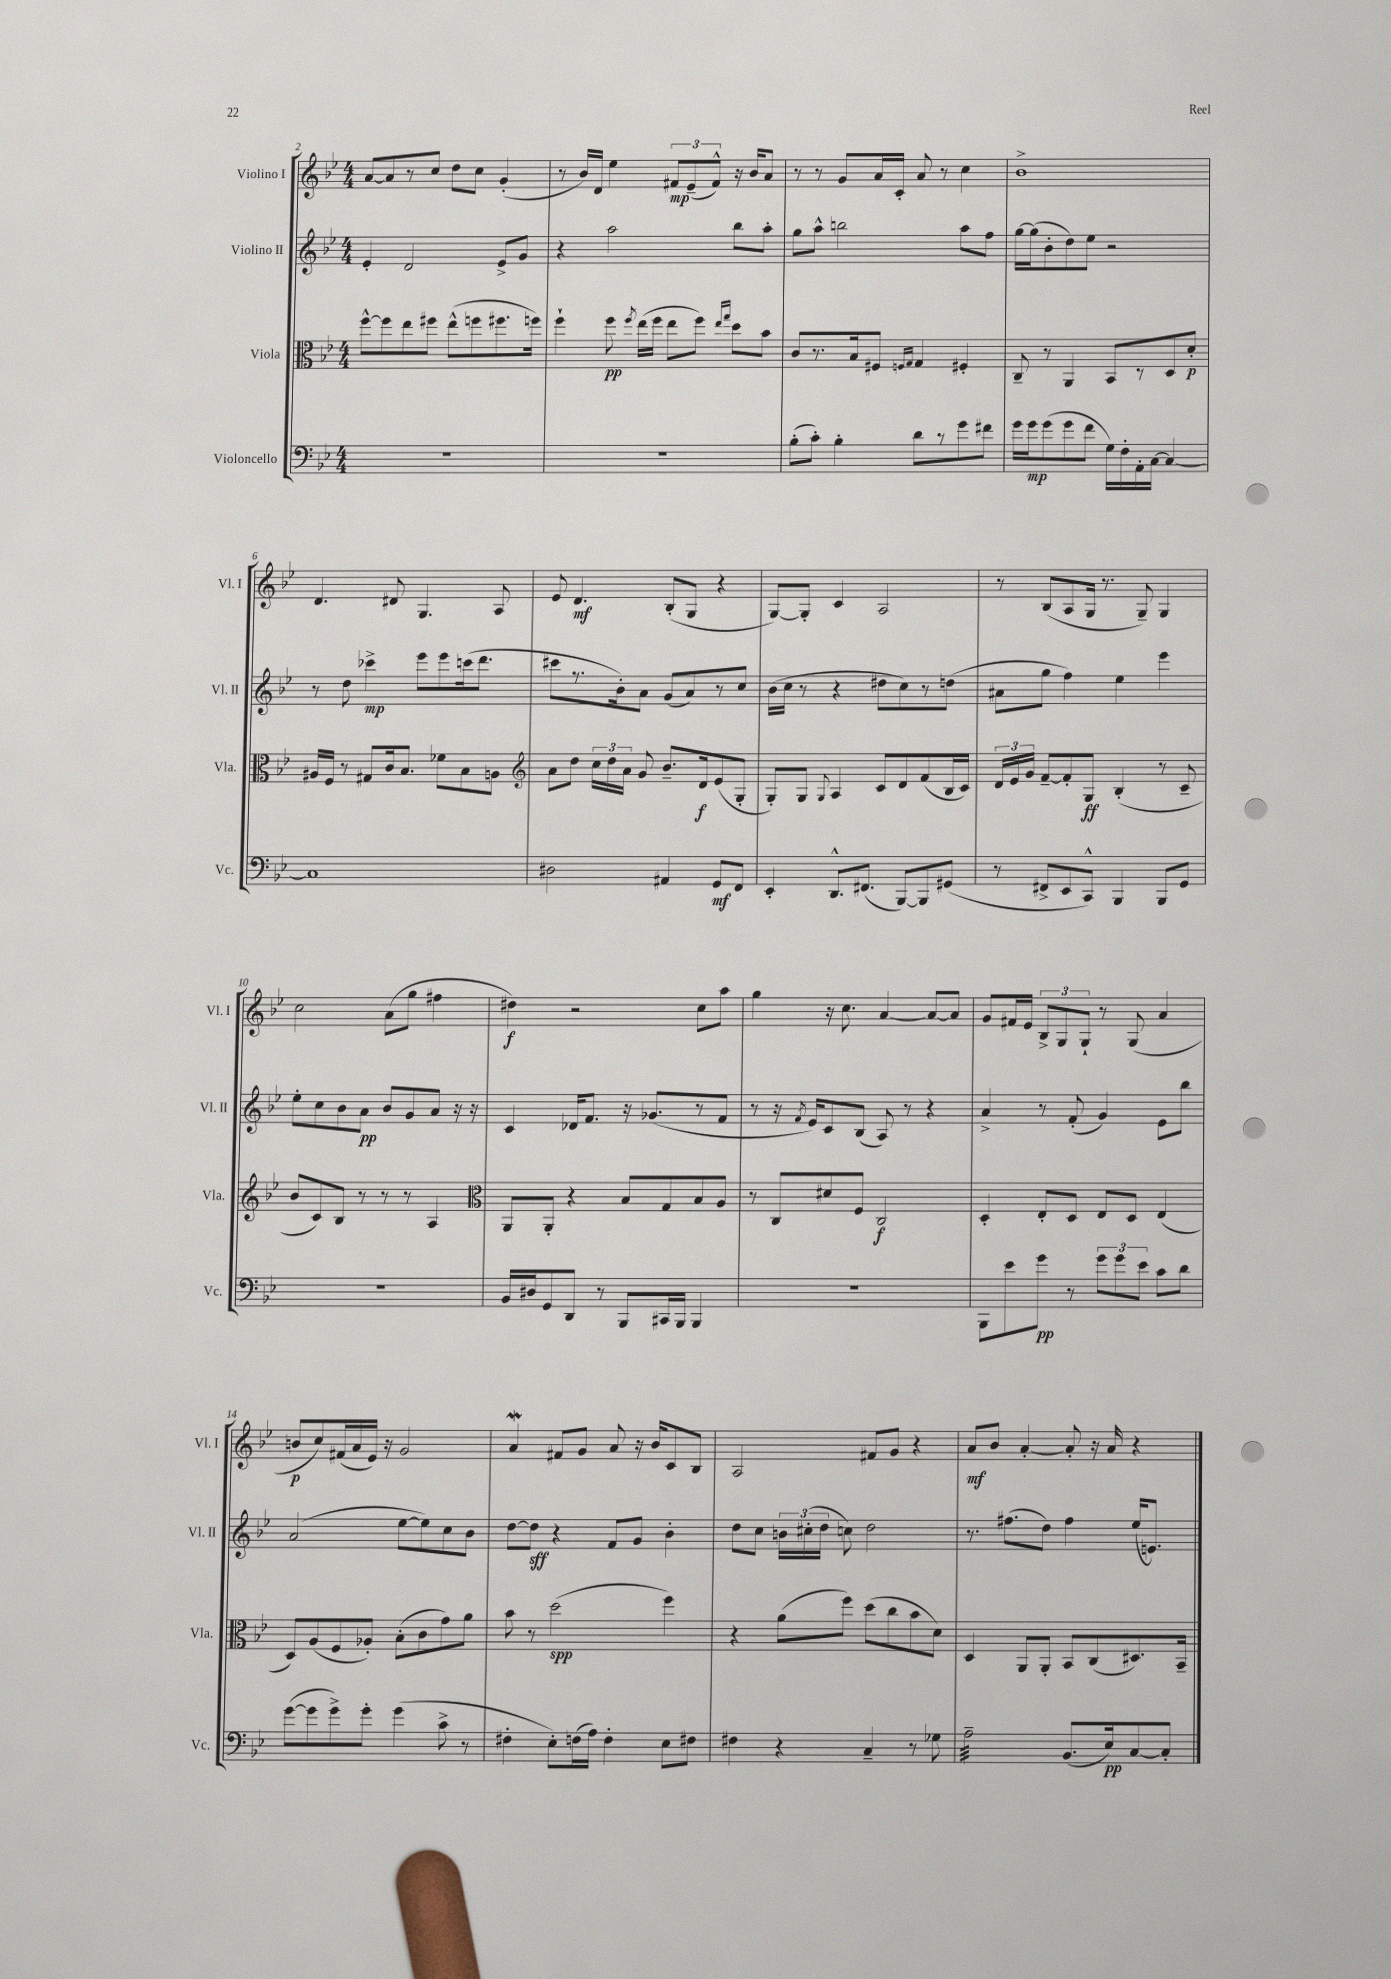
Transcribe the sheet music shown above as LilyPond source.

<<
\new StaffGroup <<
\new Staff = "s0" \with { instrumentName = "Violino I" shortInstrumentName = "Vl. I" } {
    \clef treble \key bes \major \numericTimeSignature \time 4/4
    \autoBeamOff a'8[~ a'8 r8 c''8] d''8[ c''8] g'4-.( |
    r8 bes'16[) d'16] ees''4 \tuplet 3/2 { fis'8[\mp ees'8--( fis'8]-^) } r16 bes'16[ a'8] |
    r8 r8 g'8[ a'16 c'16]-. a'8 r8 c''4 |
    bes'1-> |
    d'4. dis'8 g4. a8 |
    ees'8 d'4.\mf bes8[-.( g8] r4 |
    g8[~) g8]-. c'4 a2 |
    r8 bes8[( a8 g16] r8. g8--) g4 |
    c''2 a'8[( g''8] fis''4 |
    dis''4\f) r2 c''8[ a''8] |
    g''4 r16 c''8. a'4~ a'8[~ a'8] |
    g'8[ fis'16 ees'16] \tuplet 3/2 { bes8[-> g8 g8]-! } r8 g8( a'4 |
    b'8[\p c''8) fis'16( a'16 ees'16]) r16 g'2 |
    a'4\mordent fis'8[ g'8] a'8 r16 bes'16[ c'8 bes8] |
    a2 fis'8[ g'8] r4 |
    a'8[\mf bes'8] a'4~-. a'8-. r16 a'16 r4 \bar "|." |
}
\new Staff = "s1" \with { instrumentName = "Violino II" shortInstrumentName = "Vl. II" } {
    \clef treble \key bes \major \numericTimeSignature \time 4/4
    \autoBeamOff ees'4-. d'2 ees'8[-> g'8] |
    r4 a''2 bes''8[ a''8]-. |
    g''8[ a''8]-^ b''2 a''8[ f''8] |
    g''16[~ g''16( bes'8-. d''8) ees''8] r2 |
    r8 d''8 ces'''4->\mp ees'''8[ ees'''8 c'''16( d'''8.] |
    cis'''8[ r8. bes'16-.) a'8] g'8[( a'8) r8 c''8] |
    bes'16[( c''16] r8 r4 dis''8[ c''8) r8 d''8]( |
    ais'8[ g''8] f''4) ees''4 ees'''4 |
    ees''8[-. c''8 bes'8 a'8]\pp bes'8[ g'8 a'8] r16 r16 |
    c'4 des'16[ f'8.] r16 ges'8.[( r8 f'8] |
    r8 r16 \acciaccatura { f'8 } ees'16[) c'8 bes8]( a8) r8 r4 |
    a'4-> r8 f'8-.( g'4) ees'8[ bes''8] |
    a'2( ees''8[~ ees''8) c''8 bes'8] |
    d''8[~ d''8]\sff r4 f'8[ g'8] bes'4-. |
    d''8[ c''8] \tuplet 3/2 { b'16[ cis''16-.( d''16] } c''8) d''2 |
    r8. fis''8.[( d''8]) fis''4 ees''16[( e'8.]) \bar "|." |
}
\new Staff = "s2" \with { instrumentName = "Viola" shortInstrumentName = "Vla." } {
    \clef alto \key bes \major \numericTimeSignature \time 4/4
    \autoBeamOff f''8[~-^ f''8 ees''8 fis''8] ees''8[-^( f''8 fis''8. f''16]) |
    f''4-! f''8\pp \acciaccatura { f''8 } ees''16[( f''16] ees''8[ f''8]) \grace { ees''16[ g''16] } d''8[ bes'8] |
    c'8[ r8. bes16 fis8] \grace { f16[ g16] } g4 fis4-. |
    c8-- r8 a,4 bes,8[ r8 d8 d'8]-.\p |
    ais16[ f16] r8 gis8[ c'16 bes8.] fes'8[ bes8 a8] |
    \clef treble a'8[ d''8] \tuplet 3/2 { c''16[ d''16 a'16] } g'8 bes'8.[-- d'16\f ees'8( g8]-. |
    g8[-.) g8] \appoggiatura { g8 } a4 c'8[ d'8 f'8( bes16 c'16]) |
    \tuplet 3/2 { d'16[ ees'16 g'16] } f'8[~-- f'8-. g8]\ff bes4-.( r8 c'8-- |
    bes'8[ c'8) bes8] r8 r8 r8 a4 |
    \clef alto a,8[ a,8]-. r4 bes8[ g8 bes8 a8] |
    r8 c8[ dis'8 f8] c2\f |
    d4-. ees8[-. d8] ees8[ d8] ees4( |
    d8[) a8( f8 aes8]-.) bes8[-.( c'8 g'8) a'8] |
    bes'8 r8 d''2\spp( f''4) |
    r4 a'8[( f''8]) d''8[( c''8 bes'8 d'8]) |
    d4 a,8[ a,8]-. bes,8[ c8( dis8.) bes,16]-- \bar "|." |
}
\new Staff = "s3" \with { instrumentName = "Violoncello" shortInstrumentName = "Vc." } {
    \clef bass \key bes \major \numericTimeSignature \time 4/4
    \autoBeamOff R1 |
    R1 |
    bes8[-.( c'8]-.) bes4-. d'8[ r8 g'8 fis'8] |
    g'16[ g'16\mp g'8( g'8 f'8] g16[) f16-. a,16-. c16]~ c4~ |
    c1 |
    dis2 ais,4 g,8[\mf f,8] |
    ees,4-. d,8.[-^ fis,8.]( bes,,8[~) bes,,8 gis,8]( |
    r8 fis,8[-> ees,8 c,8]-^) bes,,4 bes,,8[ g,8] |
    R1 |
    bes,16[ dis16 g,8 d,8] r8 bes,,8[ cis,16 bes,,16] bes,,4 |
    R1 |
    bes,,8[ ees'8 g'8]\pp r8 \tuplet 3/2 { g'8[ g'8 ees'8] } c'8[ d'8] |
    g'8[~( g'8 g'8->) g'8]-. g'4( c'8-> r8 |
    fis4-. ees8[-.) f16( a16]) f4-. ees8[ fis8] |
    fis4 r4 c4-- r8 ges8 |
    a2:32-- bes,8.[( ees16\pp) c8~ c8]-. \bar "|." |
}
>>
>>
\layout { \context { \Score currentBarNumber = #2 } }
